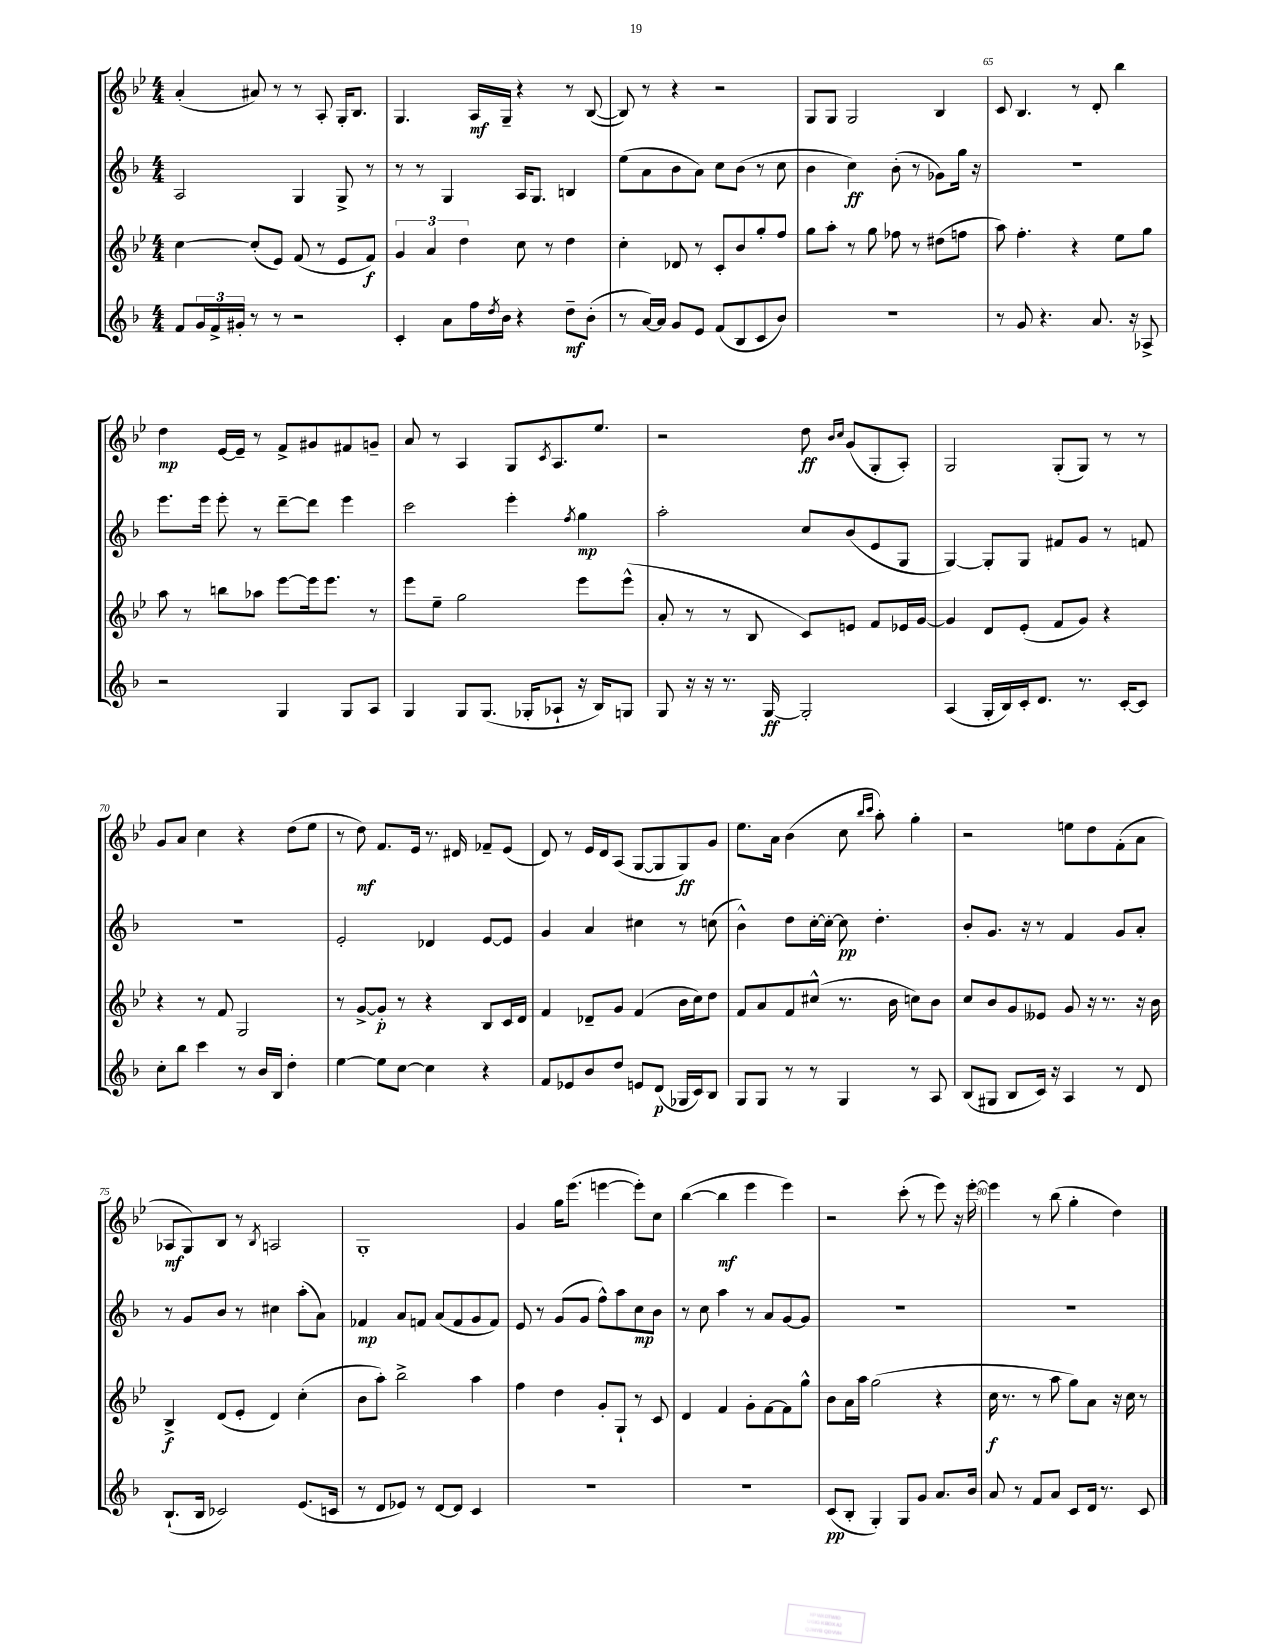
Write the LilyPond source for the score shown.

<<
\new StaffGroup <<
\new Staff = "s0" {
    \clef treble \key bes \major \numericTimeSignature \time 4/4
    a'4-.( ais'8) r8 r8 a8-. g16-. bes8. |
    g4. a16\mf g16-- r4 r8 bes8~( |
    bes8) r8 r4 r2 |
    g8 g8 g2 bes4 |
    c'8 bes4. r8 d'8-. bes''4 |
    d''4\mp ees'16~ ees'16-- r8 f'8-> gis'8 fis'8 g'8-- |
    a'8 r8 a4 g8 \acciaccatura { c'8 } a8. ees''8. |
    r2 d''8\ff \grace { bes'16 c''16 } g'8( g8-. a8-.) |
    g2 g8-.( g8) r8 r8 |
    g'8 a'8 c''4 r4 d''8( ees''8 |
    r8 d''8\mf) f'8. ees'16 r8. dis'16 fes'8-- ees'8( |
    d'8) r8 ees'16 d'16 a8( g8~ g8 g8\ff) g'8 |
    ees''8. a'16 bes'4( c''8 \grace { bes''16 c'''16 } a''8-.) g''4-. |
    r2 e''8 d''8 f'8-.( a'8 |
    aes8\mf g8) bes8 r8 \acciaccatura { bes8 } a2 |
    g1-. |
    g'4 g''16 ees'''8.( e'''4~ e'''8-.) c''8 |
    bes''4~( bes''4\mf ees'''4 ees'''4) |
    r2 c'''8-.( r8 ees'''8) r16 ees'''16~-. |
    ees'''4 r8 bes''8( g''4-. d''4) \bar "|." |
}
\new Staff = "s1" {
    \clef treble \key f \major \numericTimeSignature \time 4/4
    a2 g4 g8-> r8 |
    r8 r8 g4 a16 g8. b4 |
    e''8( a'8 bes'8 a'8) c''8 bes'8( r8 c''8 |
    bes'4 c''4\ff) bes'8-.( r8 ges'8) g''16 r16 |
    R1 |
    e'''8. e'''16 e'''8-. r8 d'''8~-- d'''8 e'''4 |
    c'''2 e'''4-. \acciaccatura { f''8 } g''4\mp |
    a''2-. c''8 bes'8( e'8 g8 |
    g4~) g8-. g8 fis'8 g'8 r8 f'8 |
    R1 |
    e'2-. des'4 e'8~ e'8 |
    g'4 a'4 cis''4 r8 c''8( |
    bes'4-^) d''8 c''16~-. c''16~-. c''8\pp d''4.-. |
    bes'8-. g'8. r16 r8 f'4 g'8 a'8-. |
    r8 g'8 bes'8 r8 cis''4 a''8-.( a'8) |
    fes'4\mp a'8 f'8 a'8( f'8 g'8 f'8) |
    e'8 r8 g'8( g'8 f''8-^) a''8 c''8\mp bes'8 |
    r8 c''8 a''4 r8 a'8 g'8~ g'8 |
    R1 |
    R1 \bar "|." |
}
\new Staff = "s2" {
    \clef treble \key bes \major \numericTimeSignature \time 4/4
    c''4~ c''8-.( ees'8) f'8( r8 ees'8 f'8\f) |
    \tuplet 3/2 { g'4 a'4 d''4 } c''8 r8 d''4 |
    c''4-. des'8 r8 c'8-. bes'8 g''8-. f''8 |
    g''8 a''8-. r8 g''8 fes''8 r8 dis''8( f''8 |
    a''8) f''4.-. r4 ees''8 g''8 |
    a''8 r8 b''8 aes''8 ees'''8~ ees'''16 ees'''8. r8 |
    ees'''8 ees''8-- g''2 ees'''8 ees'''8-^( |
    a'8-. r8 r8 bes8 c'8) e'8 f'8 ees'16 g'16~ |
    g'4 d'8 ees'8-.( f'8 g'8) r4 |
    r4 r8 f'8 g2 |
    r8 g'8~-> g'8-.\p r8 r4 bes8 c'16 d'16 |
    f'4 des'8-- g'8 f'4( bes'16 c''16) d''8 |
    f'8 a'8 f'8 cis''8-^( r8. bes'16 c''8) bes'8 |
    c''8 bes'8 g'8 eeses'8 g'8 r16 r8. r16 bes'16 |
    bes4->\f d'8( ees'8-. d'4) c''4-.( |
    bes'8 a''8-.) bes''2-> a''4 |
    f''4 d''4 g'8-. g8-! r8 c'8 |
    d'4 f'4 g'8-. f'8~ f'8 g''8-^ |
    bes'8 a'16 a''16 g''2( r4 |
    c''16\f r8. r8 a''8 g''8) a'8 r16 c''16 r8 \bar "|." |
}
\new Staff = "s3" {
    \clef treble \key f \major \numericTimeSignature \time 4/4
    f'8 \tuplet 3/2 { g'16 f'16-> gis'16-. } r8 r8 r2 |
    c'4-. a'8 f''16 \acciaccatura { d''8 } bes'16 r4 d''8--\mf bes'8-.( |
    r8 a'16~) a'16 g'8 e'8 f'8( bes8 c'8 bes'8) |
    R1 |
    r8 g'8 r4. a'8. r16 aes8-> |
    r2 g4 g8 a8 |
    g4 g8 g8.( ges16-. aes8-! r16 bes16) g8 |
    g8 r16 r16 r8. g16~\ff g2-. |
    a4( g16-. bes16) c'16-. d'8. r8. c'16~-. c'8 |
    c''8-. bes''8 c'''4 r8 bes'16 bes16 d''4-. |
    e''4~ e''8 c''8~ c''4 r4 |
    f'8 ees'8 bes'8 d''8 e'8 d'8\p( ges16 c'16) bes8 |
    g8 g8 r8 r8 g4 r8 a8 |
    bes8( gis8 bes8 c'16) r16 a4 r8 d'8 |
    bes8.-!( bes16 ces'2) e'8.( c'16 |
    r8 d'8 ees'8) r8 d'8~ d'8 c'4 |
    R1 |
    R1 |
    c'8\pp( bes8-. g4-.) g8 g'8 a'8. bes'16 |
    a'8 r8 f'8 a'8 c'8 d'16 r8. c'8 \bar "|." |
}
>>
>>
\layout { \context { \Score currentBarNumber = #61 \override BarNumber.break-visibility = ##(#f #t #t) barNumberVisibility = #(every-nth-bar-number-visible 5) } }
